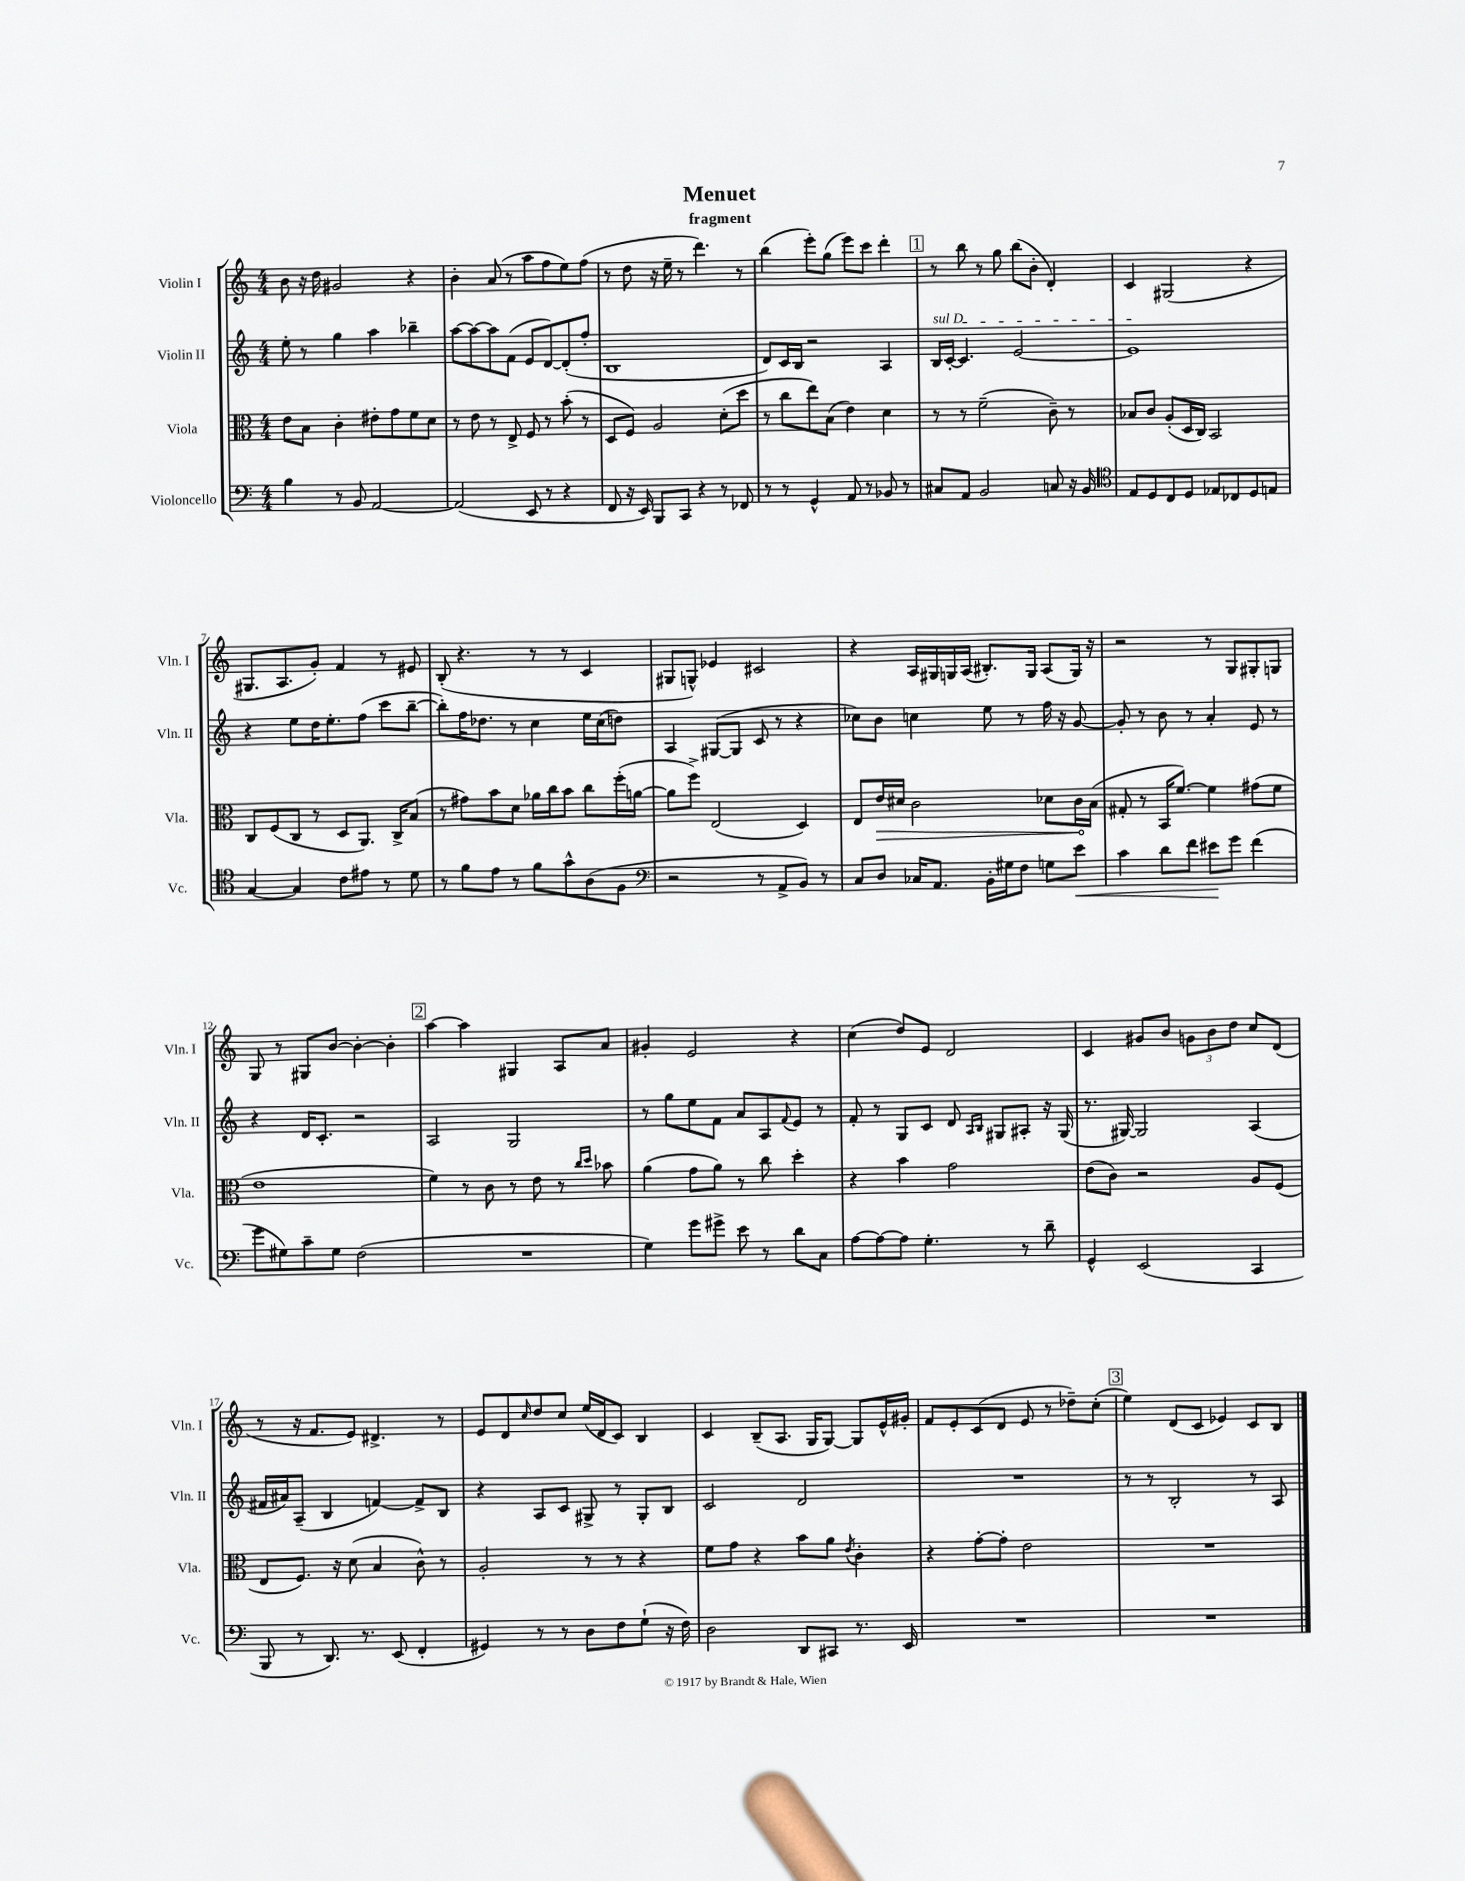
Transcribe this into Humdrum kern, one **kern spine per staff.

**kern	**kern	**kern	**kern
*staff4	*staff3	*staff2	*staff1
*clefF4	*clefC3	*clefG2	*clefG2
*k[]	*k[]	*k[]	*k[]
*M4/4	*M4/4	*M4/4	*M4/4
4B	8e	8ee'	8b
.	8B	8r	16r
.	.	.	16dd
8r	4c'	4gg	2g#
8BB	.	.	.
[2AA	8e#'	4aa	.
.	8g	.	.
.	8f	4bb-~	4r
.	8d	.	.
=	=	=	=
(2AA]	8r	[8aa	4b'
.	8e	8aa_	.
.	8r	8aa]	(8a
.	8E^	(8f	8r
8EE	8F	8e	8aa
8r	8r	[8d)	8ff
4r	(8b'	(8d']	8ee)
.	8r	8ff'	(8ff
=	=	=	=
8FF	8D	1B	8r
16r	8F)	.	8dd
16EE)	.	.	.
8BBB	2A	.	16r
.	.	.	16ee~
8CC	.	.	8r
4r	.	.	4.ddd)
8r	(8d'	.	.
8FF-	8dd	.	8r
=	=	=	=
8r	8r	8d)	(4bb
8r	8cc	16c	.
.	.	16B	.
4GG^^	8ee)	2r	8eee')
.	(8B	.	(8gg
8AA	4e)	.	8eee)
8r	.	.	8ccc
8BB-	4d	4A	4ddd'
8r	.	.	.
=	=	=	=
8C#	8r	16B	8r
.	.	[16c'	.
8AA	8r	4.c]	8bb
2BB	(2f~	.	8r
.	.	.	8gg
.	.	[2e	(8bb
.	.	.	8b'
8C	8c~)	.	4d')
16r	8r	.	.
16BB	.	.	.
=	=	=	=
*clefC4	*	*	*
8E	8B-	1e]	4c
8D	8c	.	.
8C	(8A'	.	(2G#
8D	16D	.	.
.	16C)	.	.
8E-	2BB	.	.
8C-	.	.	.
8D	.	.	4r
8E	.	.	.
=	=	=	=
[4G	8C	4r	8.G#
.	(8F	.	.
.	.	.	8.A
4G]	8C	8ee	.
.	8r	16dd	8g')
.	.	8.ee'	.
8c	8D	.	4f
8e#	8.AA)	(8ff	.
8r	.	8ccc	8r
.	16C^	.	.
8d	(8B	[8bb~	8e#
=	=	=	=
8r	8r	8bb'])	(8B'
8f	8g#)	16ff	4.r
.	.	8.dd-	.
8e	8b	.	.
8r	8d	8r	.
8f	16a-	4cc	8r
.	16cc	.	.
8g^^	8b	.	8r
(8A	8cc	16ee	4c
.	.	(16cc	.
8F	(16ff'	8dd)	.
.	[16a	.	.
=	=	=	=
*clefF4	*	*	*
2r	8a]	4A	8G#
.	8ff^)	.	8G^^)
.	(2E	([8G#	4e-
.	.	8G#]	.
8r	.	8c	2c#
8AA^	.	8r	.
8BB)	4D)	4r	.
8r	.	.	.
=	=	=	=
8C	8E	8cc-)	4r
8D	16e	8b	.
.	16d#	.	.
16C-	2c	4cc	16A
8.AA	.	.	16G#
.	.	.	16G
.	.	.	(16A
16BB'	.	8ee	8.B#')
16G#	.	.	.
8F	.	8r	.
.	.	.	16G
8G	8d-	16ff	(8A
.	.	16r	.
8e	16c	[8g	16G)
.	(16B	.	16r
=	=	=	=
4c	8G#'	8g']	2r
.	8r	8r	.
8d	16BB	8b	.
.	[8.f)	.	.
8f	.	8r	.
8e#	4f]	4a'	8r
8g	.	.	8G
(4f	(8g#	8e	8G#'
.	8f	8r	8G
=	=	=	=
8g	1e	4r	8G
8G#)	.	.	8r
8c~	.	16d	8G#
.	.	8.c'	.
8G#	.	.	[8b
(2F	.	2r	4b'_
.	.	.	4b']
=	=	=	=
1r	4f)	2A	[4aa
.	8r	.	4aa]
.	8c	.	.
.	8r	2G	4G#
.	8e	.	.
.	8r	.	8A
.	16qqcc	.	.
.	16qqdd	.	.
.	8b-	.	8a
=	=	=	=
4G)	(4a	8r	4g#'
.	.	8gg	.
8g	8g	8ee	2e
8g#^	8a)	8f	.
8e	8r	8a	.
8r	8cc	8A	.
.	.	8qqf	.
8d	4dd'	8e	4r
8C	.	8r	.
=	=	=	=
[8A	4r	8f'	(4cc
8A_	.	8r	.
8A]	4b	8G	8dd)
4.G'	.	8c	8e
.	2g	8d	2d
.	.	16qqA	.
.	.	16qqB	.
.	.	8G#	.
8r	.	8A#'	.
8d~	.	16r	.
.	.	(16G#	.
=	=	=	=
4GG^^	(8e	8.r	4c
.	8c)	.	.
.	.	[16G#)	.
(2EE	2r	2G#]	8g#
.	.	.	8b
.	.	.	12g
.	.	.	12b
.	.	.	12dd
4CC	8A	(4A	8cc
.	(8F	.	(8d
=	=	=	=
8BBB	8E	16f#	8r
.	.	16a#)	.
8r	8.F)	(8A~	16r
.	.	.	8.f
8.DD)	.	4B	.
.	16r	.	.
.	(8d	.	8e)
8.r	.	.	.
.	4B	[4f)	4.d#^
(8EE	.	.	.
4FF'	8c^^)	8f^]	.
.	8r	8B	8r
=	=	=	=
4GG#)	2A'	4r	8e
.	.	.	8d
.	.	.	16qqcc
8r	.	8A	8dd
8r	.	8c	8cc
8D	8r	8G#^	(16ee
.	.	.	16d
8F	8r	8r	8c)
(8G`	4r	8G#'	4B
16r	.	8B	.
16F)	.	.	.
=	=	=	=
2D	8f	2c	4c
.	8g	.	.
.	4r	.	(8B~
.	.	.	8.A
8DD	8b	2d	.
.	.	.	16G
8CC#	8a	.	[8G)
.	8qe	.	.
8.r	4c'	.	8G]
.	.	.	16e^^
16EE	.	.	16g#'
=	=	=	=
1r	4r	1r	8f
.	.	.	8e'
.	[8g'	.	(8c
.	8g']	.	8d
.	2e	.	8e
.	.	.	8r
.	.	.	8dd-~)
.	.	.	(8cc'
=	=	=	=
1r	1r	8r	4ee)
.	.	8r	.
.	.	2B'	(8d
.	.	.	8c
.	.	.	4e-)
.	.	8r	8c
.	.	8A	8B
==	==	==	==
*-	*-	*-	*-
